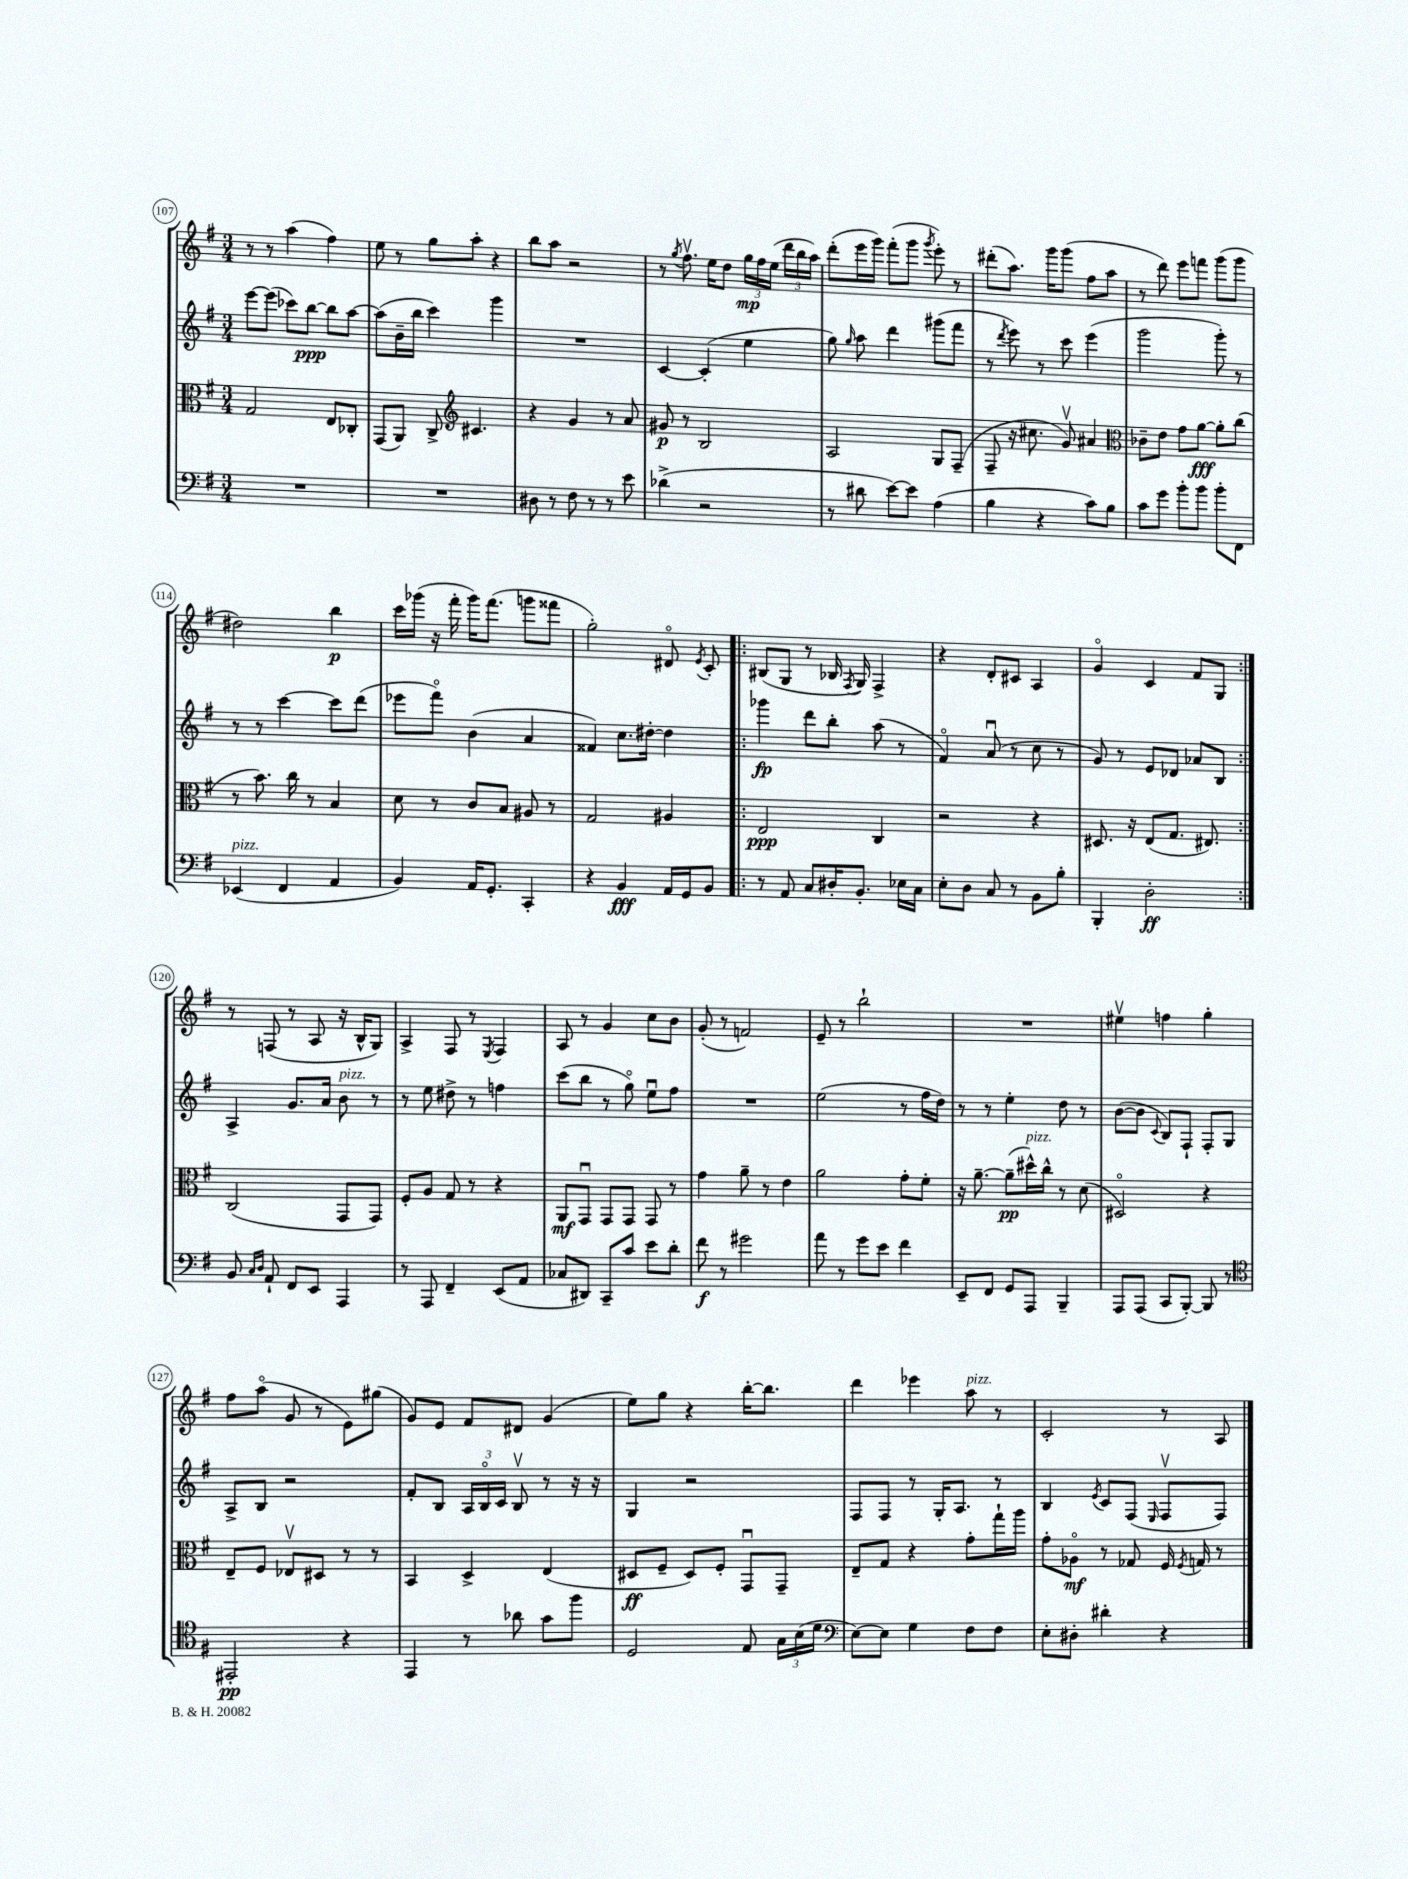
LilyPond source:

<<
\new StaffGroup <<
\new Staff = "s0" {
    \clef treble \key g \major \numericTimeSignature \time 3/4
    \autoBeamOff r8 r8 a''4( fis''4) |
    e''8 r8 g''8[ a''8]-. r4 |
    b''8[ a''8] r2 |
    r8 \acciaccatura { g''8 } fis''8.\upbow e''16[ d''8] \tuplet 3/2 { g''16[\mp fis''16 e''16]( } \tuplet 3/2 { d'''16[ b''16 a''16]) } |
    d'''8[-.( e'''16 g'''16]) fis'''8[-.( g'''8] \acciaccatura { g'''8 } e'''8-.) r8 |
    dis'''8[-.( a''8.]) g'''16[ g'''8]( fis''8[ a''8] |
    r8 d'''8) e'''8[ f'''8] g'''8[( g'''8] |
    dis''2) b''4\p |
    c'''16[ ges'''16]( r16 fis'''16-. ges'''16[) fis'''8.]( g'''8[ fisis'''8] |
    g''2-.) dis'8\flageolet \acciaccatura { e'8 } c'8-. |
    \repeat volta 2 { bis8[( g8] r8 bes16 \acciaccatura { fis8 } g16) fis4-> |
    r4 d'8[-. cis'8] a4 |
    g'4\flageolet c'4 fis'8[ g8] | }
    r8 f8( r8 a8 r16 b16[-^ g8]) |
    a4-> fis8 r8 \acciaccatura { e8 } fis4 |
    a8 r8 g'4 c''8[ b'8] |
    g'8-.( r8 f'2) |
    e'8-- r8 b''2-! |
    R2. |
    eis''4\upbow f''4 g''4-. |
    fis''8[ a''8]\flageolet( g'8 r8 e'8[) gis''8]( |
    g'8[) e'8] fis'8[ dis'8] g'4( |
    e''8[) g''8] r4 b''16[~-. b''8.] |
    d'''4 ees'''4 a''8^\markup { \italic "pizz." } r8 |
    c'2-. r8 a8 \bar "|." |
}
\new Staff = "s1" {
    \clef treble \key g \major \numericTimeSignature \time 3/4
    \autoBeamOff e'''8[~ e'''8]( ces'''8[) b''8]~\ppp b''8[ a''8]~ |
    a''8[( b'16-- b''16] c'''4) g'''4 |
    R2. |
    c'4~ c'4-.( e''4 |
    g''8) \grace { g''16 } a''8 d'''4 gis'''8[( fis'''8] |
    r8 \acciaccatura { d'''8 } e'''8) r8 c'''8 e'''4( |
    g'''2 g'''8-.) r8 |
    r8 r8 c'''4~ c'''8[ d'''8]( |
    ees'''8[ fis'''8]\flageolet) b'4( a'4 |
    fisis'4) c''8.[ dis''16]~-. dis''4 |
    \repeat volta 2 { ges'''4\fp d'''8[ b''8]-. a''8( r8 |
    fis'4\flageolet) a'8\downbow( r8 c''8 r8 |
    g'8) r8 e'8[ des'8] aes'8[ b8] | }
    a4-> g'8.[ a'16] b'8^\markup { \italic "pizz." } r8 |
    r8 e''8 dis''8-> r8 f''4 |
    c'''8[( b''8] r8 g''8\flageolet) e''8[\downbow fis''8] |
    R2. |
    e''2( r8 fis''16[ d''16]) |
    r8 r8 e''4-. d''8 r8 |
    b'8[~( b'8] \appoggiatura { c'8 } b8[) fis8]-! fis8[-. g8] |
    a8[-> b8] r2 |
    fis'8[-. b8] \tuplet 3/2 { a16[ b16\flageolet c'16] } b8\upbow r8 r16 r16 |
    g4 r2 |
    fis8[ fis8] r8 g16[-. a8.] r8 |
    b4 \acciaccatura { e'8 } c'8[ fis8]( \grace { e16 } fis8[\upbow fis8]) \bar "|." |
}
\new Staff = "s2" {
    \clef alto \key g \major \numericTimeSignature \time 3/4
    \autoBeamOff g2 e8[ ces8]-. |
    g,8[( a,8]) c8-> \clef treble cis'4. |
    r4 g'4 r8 a'8 |
    gis'8\p r8 b2 |
    a2 g8[ fis8]--( |
    fis8-- r16 cis''8. g'8\upbow) ais'4 |
    \clef alto ces'8[-- e'8] g'8[ a'8]~\fff a'8[-. c''8]( |
    r8 b'8.) c''16 r8 b4 |
    d'8 r8 c'8[ b8] ais8 r8 |
    g2 ais4 |
    \repeat volta 2 { e2\ppp c4 |
    r2 r4 |
    dis8. r16 e8[( g8.] eis8.) | }
    c2( g,8[ g,8]) |
    fis8[-. a8] g8 r8 r4 |
    a,8[\mf g,8]\downbow g,8[ g,8] g,8 r8 |
    g'4 a'8-- r8 e'4 |
    a'2 g'8[-. fis'8]-. |
    r16 a'8.~-- a'8[--\pp( dis''16-^^\markup { \italic "pizz." }) c''16]-^ r8 d'8( |
    dis2\flageolet) r4 |
    e8[-- fis8] ees8[\upbow dis8] r8 r8 |
    b,4 d4-> e4( |
    dis8[\ff fis8]-- dis8[) fis8]-. g,8[\downbow g,8]-- |
    e8[-- g8] r4 g'8[-. g''16-! a''16] |
    g'8[-. aes8]\flageolet\mf r8 ges8 fis16 \acciaccatura { fis8 } g16 r8 \bar "|." |
}
\new Staff = "s3" {
    \clef bass \key g \major \numericTimeSignature \time 3/4
    \autoBeamOff R2. |
    R2. |
    dis8 r8 fis8 r8 r8 e'8 |
    des'4->( r2 |
    r8 dis'8 e'8[~) e'8] a4( |
    b4 r4 c'8[) b8] |
    c'8[ g'8] b'8[-. b'8] b'8[-. fis,8] |
    ees,4^\markup { \italic "pizz." }( fis,4 a,4 |
    b,4) a,16[ g,8.]-. c,4-. |
    r4 b,4\fff a,16[ g,16 b,8] |
    \repeat volta 2 { r8 a,8 c8[ dis16-. b,8.]-. ees16[ c16] |
    e8[-. d8] c8 r8 b,8[ b8]-. |
    b,,4-. d2-.\ff | }
    b,8 \grace { c16[ d16] } a,8-! fis,8[ e,8] a,,4 |
    r8 a,,8 fis,4-- e,8[( a,8] |
    ces8[ dis,8]) c,8[-- c'8] e'8[ d'8]-. |
    fis'8\f r8 gis'2 |
    a'8 r8 g'8[ e'8] fis'4 |
    e,8[-- fis,8] g,8[ a,,8] b,,4-- |
    a,,8[ a,,8]( c,8[ b,,8]~-.) b,,8 r8 |
    \clef tenor eis,2-.\pp r4 |
    e,4 r8 aes'8 g'8[ fis''8] |
    d2 e8 \tuplet 3/2 { g16[ b16( d'16] } |
    \clef bass e8[~) e8] g4 fis8[ fis8] |
    e8[-. dis8]-. dis'4-. r4 \bar "|." |
}
>>
>>
\layout { \context { \Score currentBarNumber = #107 \override BarNumber.stencil = #(make-stencil-circler 0.1 0.3 ly:text-interface::print) } }
